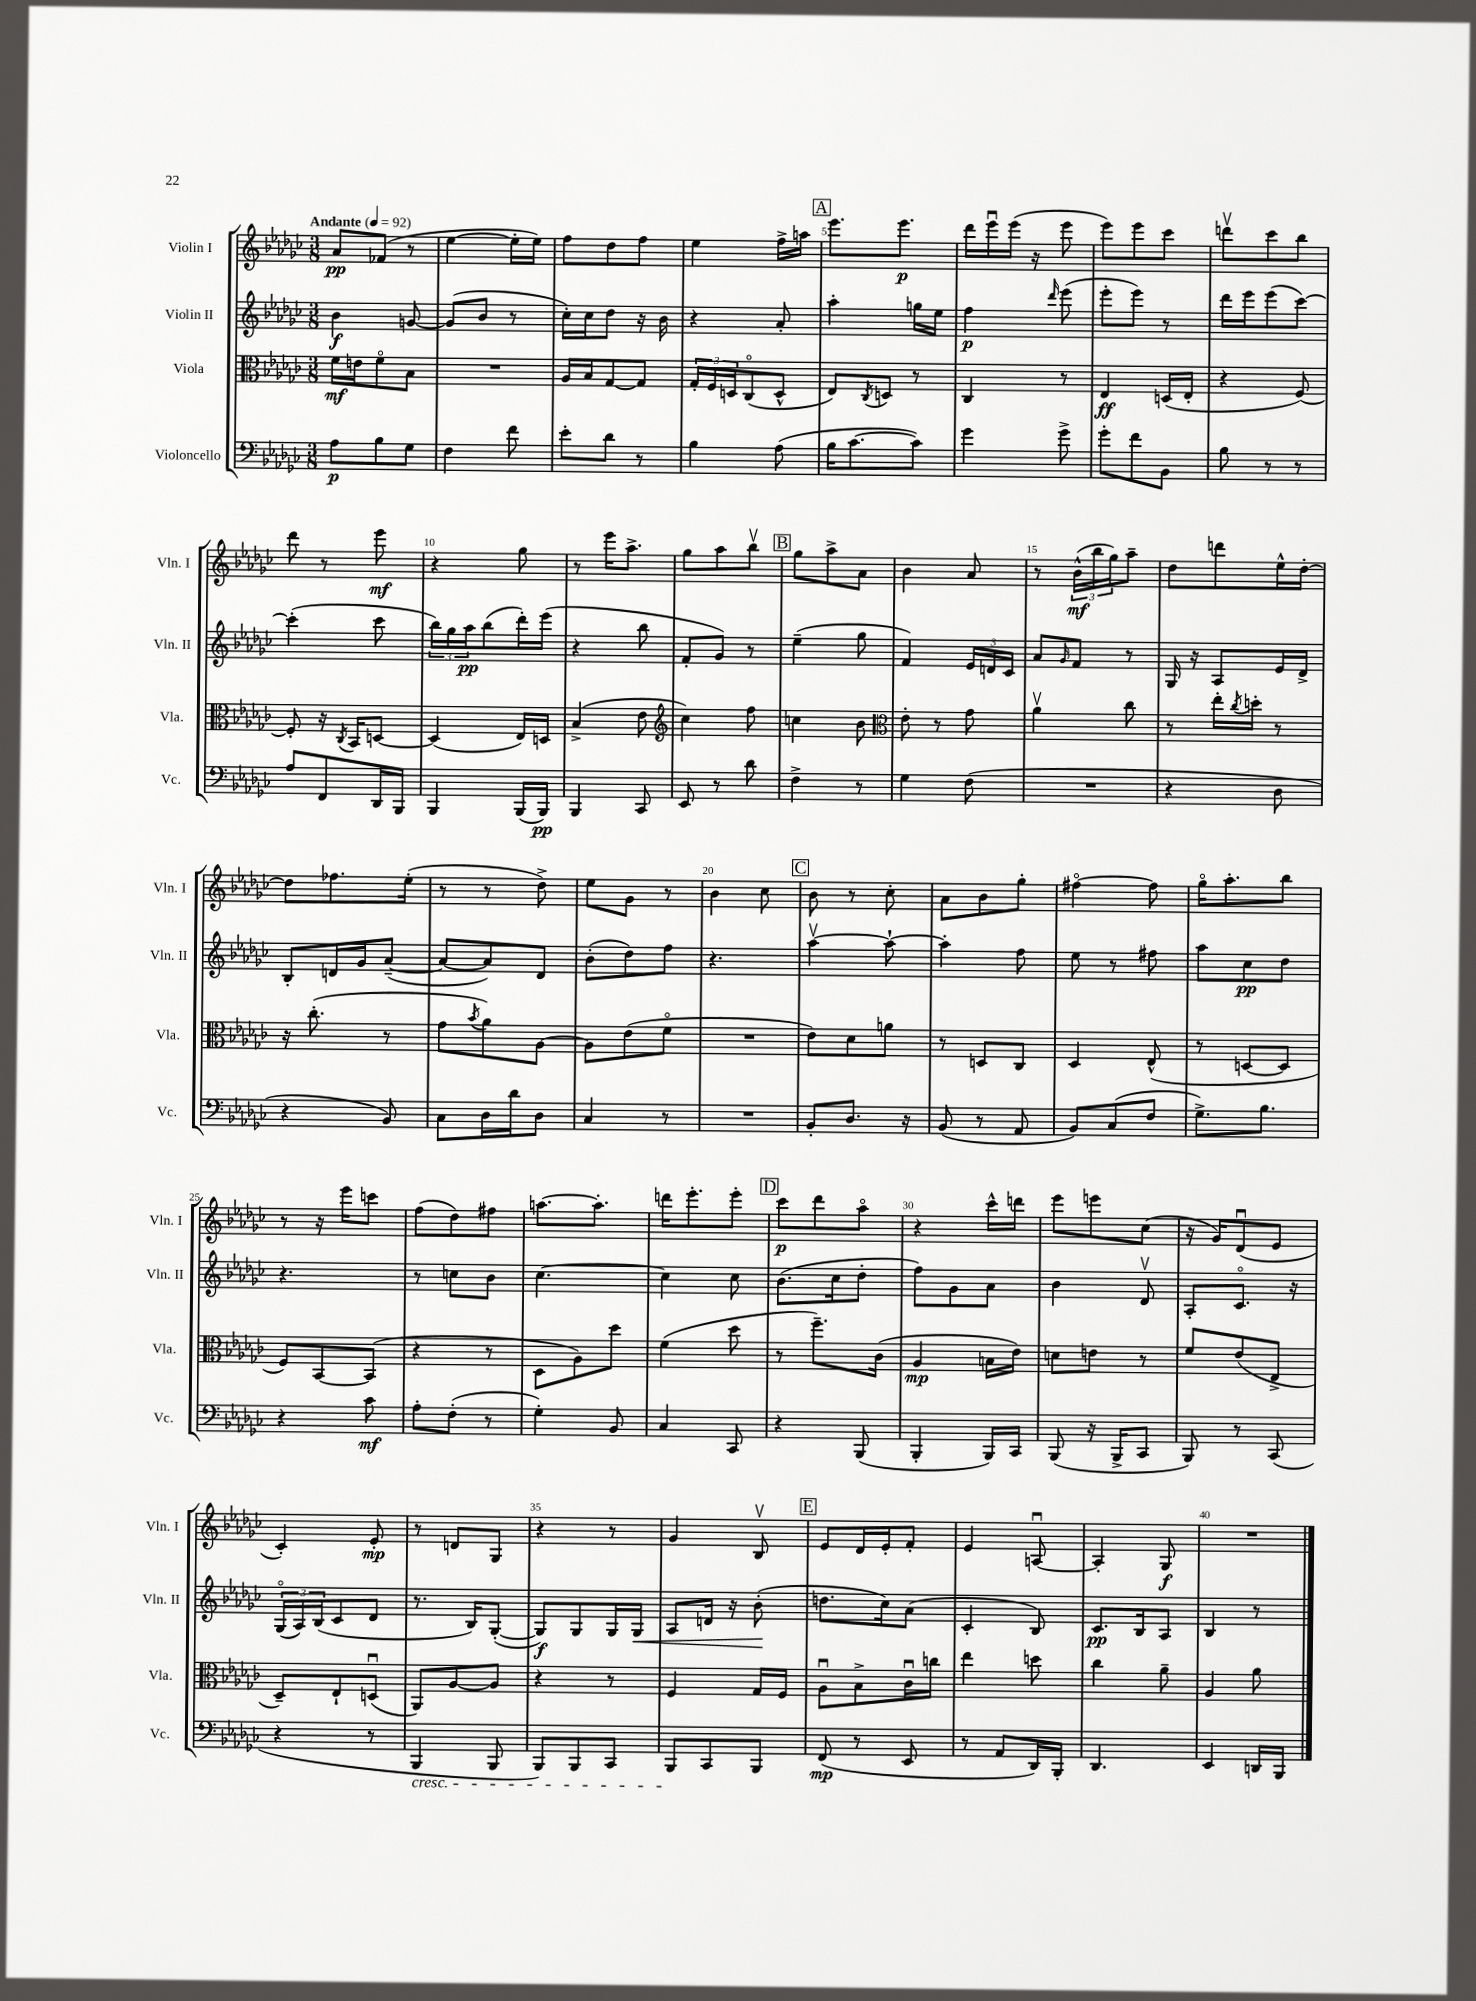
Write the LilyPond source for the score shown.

<<
\new StaffGroup <<
\new Staff = "s0" \with { instrumentName = "Violin I" shortInstrumentName = "Vln. I" } {
    \clef treble \key ges \major \numericTimeSignature \time 3/8 \tempo "Andante" 4 = 92
    aes'8\pp fes'8( r8 |
    ees''4~ ees''16-. ees''16) |
    f''8 des''8 f''8 |
    ees''4 f''16-> a''16 |
    \mark \markup { \box "A" } ees'''8. ees'''8.\p |
    des'''16 ees'''16\downbow ees'''16( r16 ees'''8 |
    ees'''8) ees'''8 ces'''8 |
    d'''8\upbow ces'''8 bes''8 |
    des'''8 r8 ees'''8\mf |
    r4 ges''8 |
    r8 ees'''16 aes''8.-> |
    ges''8 aes''8 bes''8\upbow |
    \mark \markup { \box "B" } ges''8 aes''8-> aes'8 |
    bes'4 aes'8 |
    r8 \tuplet 3/2 { bes'16-^\mf( bes''16 ges''16) } aes''8-- |
    des''8 d'''8 ees''16-^ des''16~-. |
    des''8 fes''8. ees''16-.( |
    r8 r8 des''8->) |
    ees''8 ges'8 r8 |
    bes'4 ces''8 |
    \mark \markup { \box "C" } bes'8 r8 ces''8-. |
    aes'8 bes'8 ges''8-. |
    fis''4~\flageolet fis''8 |
    ges''16\flageolet aes''8.-. bes''8 |
    r8 r16 ees'''16 c'''8 |
    f''8( des''8) fis''8 |
    a''8.~ a''8.-. |
    d'''16 ees'''8.-. ees'''8-. |
    \mark \markup { \box "D" } ces'''8\p des'''8 aes''8\flageolet |
    r4 ces'''16-^ d'''16 |
    ees'''8 e'''8 ces''8( |
    r16 ges'16) des'8\downbow( ees'8 |
    ces'4-.) ees'8-.\mp |
    r8 d'8 ges8 |
    r4 r8 |
    ges'4 bes8\upbow |
    \mark \markup { \box "E" } ees'8 des'16 ees'16-. f'8-. |
    ees'4 a8~\downbow |
    a4-. ges8\f |
    R4. \bar "|." |
}
\new Staff = "s1" \with { instrumentName = "Violin II" shortInstrumentName = "Vln. II" } {
    \clef treble \key ges \major \numericTimeSignature \time 3/8
    bes'4\f g'8~ |
    g'8( bes'8 r8 |
    ces''16-.) ces''16 des''8 r16 bes'16 |
    r4 aes'8-. |
    \mark \markup { \box "A" } aes''4-. g''16 ees''16 |
    f''4\p \grace { des'''16 } ees'''8( |
    ees'''8-. ees'''8) r8 |
    des'''16 ees'''16 ees'''8( ces'''8~) |
    ces'''4-.( ces'''8 |
    \tuplet 3/2 { bes''16) ges''16 aes''16\pp } bes''8( des'''16-.) ees'''16( |
    r4 bes''8 |
    f'8-. ges'8) r8 |
    \mark \markup { \box "B" } ees''4--( ges''8 |
    f'4) \tuplet 3/2 { ees'16 d'16 ces'16 } |
    aes'8 \grace { ges'16 } f'8 r8 |
    ges16 r16 aes8 ees'16 des'16-> |
    bes8-. d'16 ges'16 aes'8~--( |
    aes'8~ aes'8) des'8 |
    bes'8-.( des''8) f''8 |
    r4. |
    \mark \markup { \box "C" } aes''4~\upbow aes''8~-! |
    aes''4-. f''8 |
    ees''8 r8 fis''8 |
    aes''8 ces''8\pp des''8 |
    r4. |
    r8 c''8 bes'8 |
    ces''4.~ |
    ces''4 ces''8 |
    \mark \markup { \box "D" } bes'8.( ces''16 des''8-. |
    f''8) ges'8 aes'8 |
    bes'4 des'8\upbow |
    aes8-. ces'8.\flageolet r16 |
    \tuplet 3/2 { ges16\flageolet( aes16) bes16( } ces'8 des'8 |
    r8. bes16) ges8~-.( |
    ges8\f) ges8 ges16 ges16\< |
    aes8 d'16 r16 bes'8-.\!( |
    \mark \markup { \box "E" } d''8. ces''16) aes'8( |
    ces'4-. bes8) |
    ces'8.\pp bes16 aes8 |
    bes4 r8 \bar "|." |
}
\new Staff = "s2" \with { instrumentName = "Viola" shortInstrumentName = "Vla." } {
    \clef alto \key ges \major \numericTimeSignature \time 3/8
    f'16\mf e'16 f'8\flageolet bes8 |
    R4. |
    aes16 bes16 ges8~ ges8 |
    \tuplet 3/2 { ges16-. f16 d16 } ces8\flageolet( d8-^ |
    \mark \markup { \box "A" } ees8) \acciaccatura { ces8 } d8 r8 |
    ces4 r8 |
    ees4\ff d16( ees16-. |
    r4 f8~) |
    f8-. r16 \acciaccatura { ces8 } bes,16 d8~ |
    d4( ees16) d16 |
    bes4->( ees'8 |
    \clef treble ces''4) f''8 |
    \mark \markup { \box "B" } c''4 bes'8 |
    \clef alto ees'8-. r8 ges'8 |
    aes'4\upbow ces''8 |
    r8 ees''16-. \acciaccatura { ces''8 } d''16-. r8 |
    r16 ces''8.-.( r8 |
    ges'8 \acciaccatura { bes'8 } aes'8) aes8~ |
    aes8 ees'8( f'8\flageolet |
    R4. |
    \mark \markup { \box "C" } ees'8) des'8 a'8 |
    r8 d8 ces8 |
    des4 ees8-^( |
    r8 d8~ d8 |
    f8) bes,8~ bes,8( |
    r4 r8 |
    des8 aes8) des''8 |
    f'4( des''8 |
    \mark \markup { \box "D" } r8 f''8.--) ces'16( |
    aes4\mp b16 ees'16) |
    d'8 e'8 r8 |
    f'8 ees'8( ees8-> |
    des8--) ees8-! d8\downbow( |
    aes,8) aes8~ aes8 |
    r4 r8 |
    f4 ges16 f16 |
    \mark \markup { \box "E" } aes8\downbow bes8-> ces'16\downbow c''16 |
    ees''4 d''8 |
    ces''4 aes'8-- |
    aes4 aes'8 \bar "|." |
}
\new Staff = "s3" \with { instrumentName = "Violoncello" shortInstrumentName = "Vc." } {
    \clef bass \key ges \major \numericTimeSignature \time 3/8
    aes8\p bes8 ges8 |
    f4 f'8 |
    ees'8-. des'8 r8 |
    bes4 aes8( |
    \mark \markup { \box "A" } bes16 ces'8.~ ces'8) |
    ges'4 ges'8-> |
    ges'8-. f'8 bes,8 |
    bes8 r8 r8 |
    aes8 f,8 des,16 bes,,16 |
    bes,,4 bes,,16( bes,,16\pp) |
    bes,,4 ces,8 |
    ees,8 r8 des'8 |
    \mark \markup { \box "B" } f4-> r8 |
    ges4 f8( |
    R4. |
    r4 des8 |
    r4 bes,8) |
    ces8 des16 des'16 des8 |
    ces4 r8 |
    R4. |
    \mark \markup { \box "C" } bes,8-. des8. r16 |
    bes,8( r8 aes,8 |
    bes,8) ces8( f8 |
    ges8.->) bes8. |
    r4 ces'8\mf |
    aes8-. f8-.( r8 |
    ges4-.) bes,8 |
    ces4 ces,8 |
    \mark \markup { \box "D" } r4 bes,,8( |
    bes,,4-. bes,,16) ces,16 |
    bes,,8( r16 bes,,16-> ces,8 |
    bes,,8) r8 ces,8( |
    r4 r8 |
    bes,,4\cresc bes,,8 |
    bes,,8) bes,,8 ces,8 |
    bes,,8\! ces,8 bes,,8 |
    \mark \markup { \box "E" } f,8\mp( r8 ees,8 |
    r8 aes,8 des,16) bes,,16-. |
    des,4. |
    ees,4 d,16 bes,,16 \bar "|." |
}
>>
>>
\layout { \context { \Score \override BarNumber.break-visibility = ##(#f #t #t) barNumberVisibility = #(every-nth-bar-number-visible 5) } }
